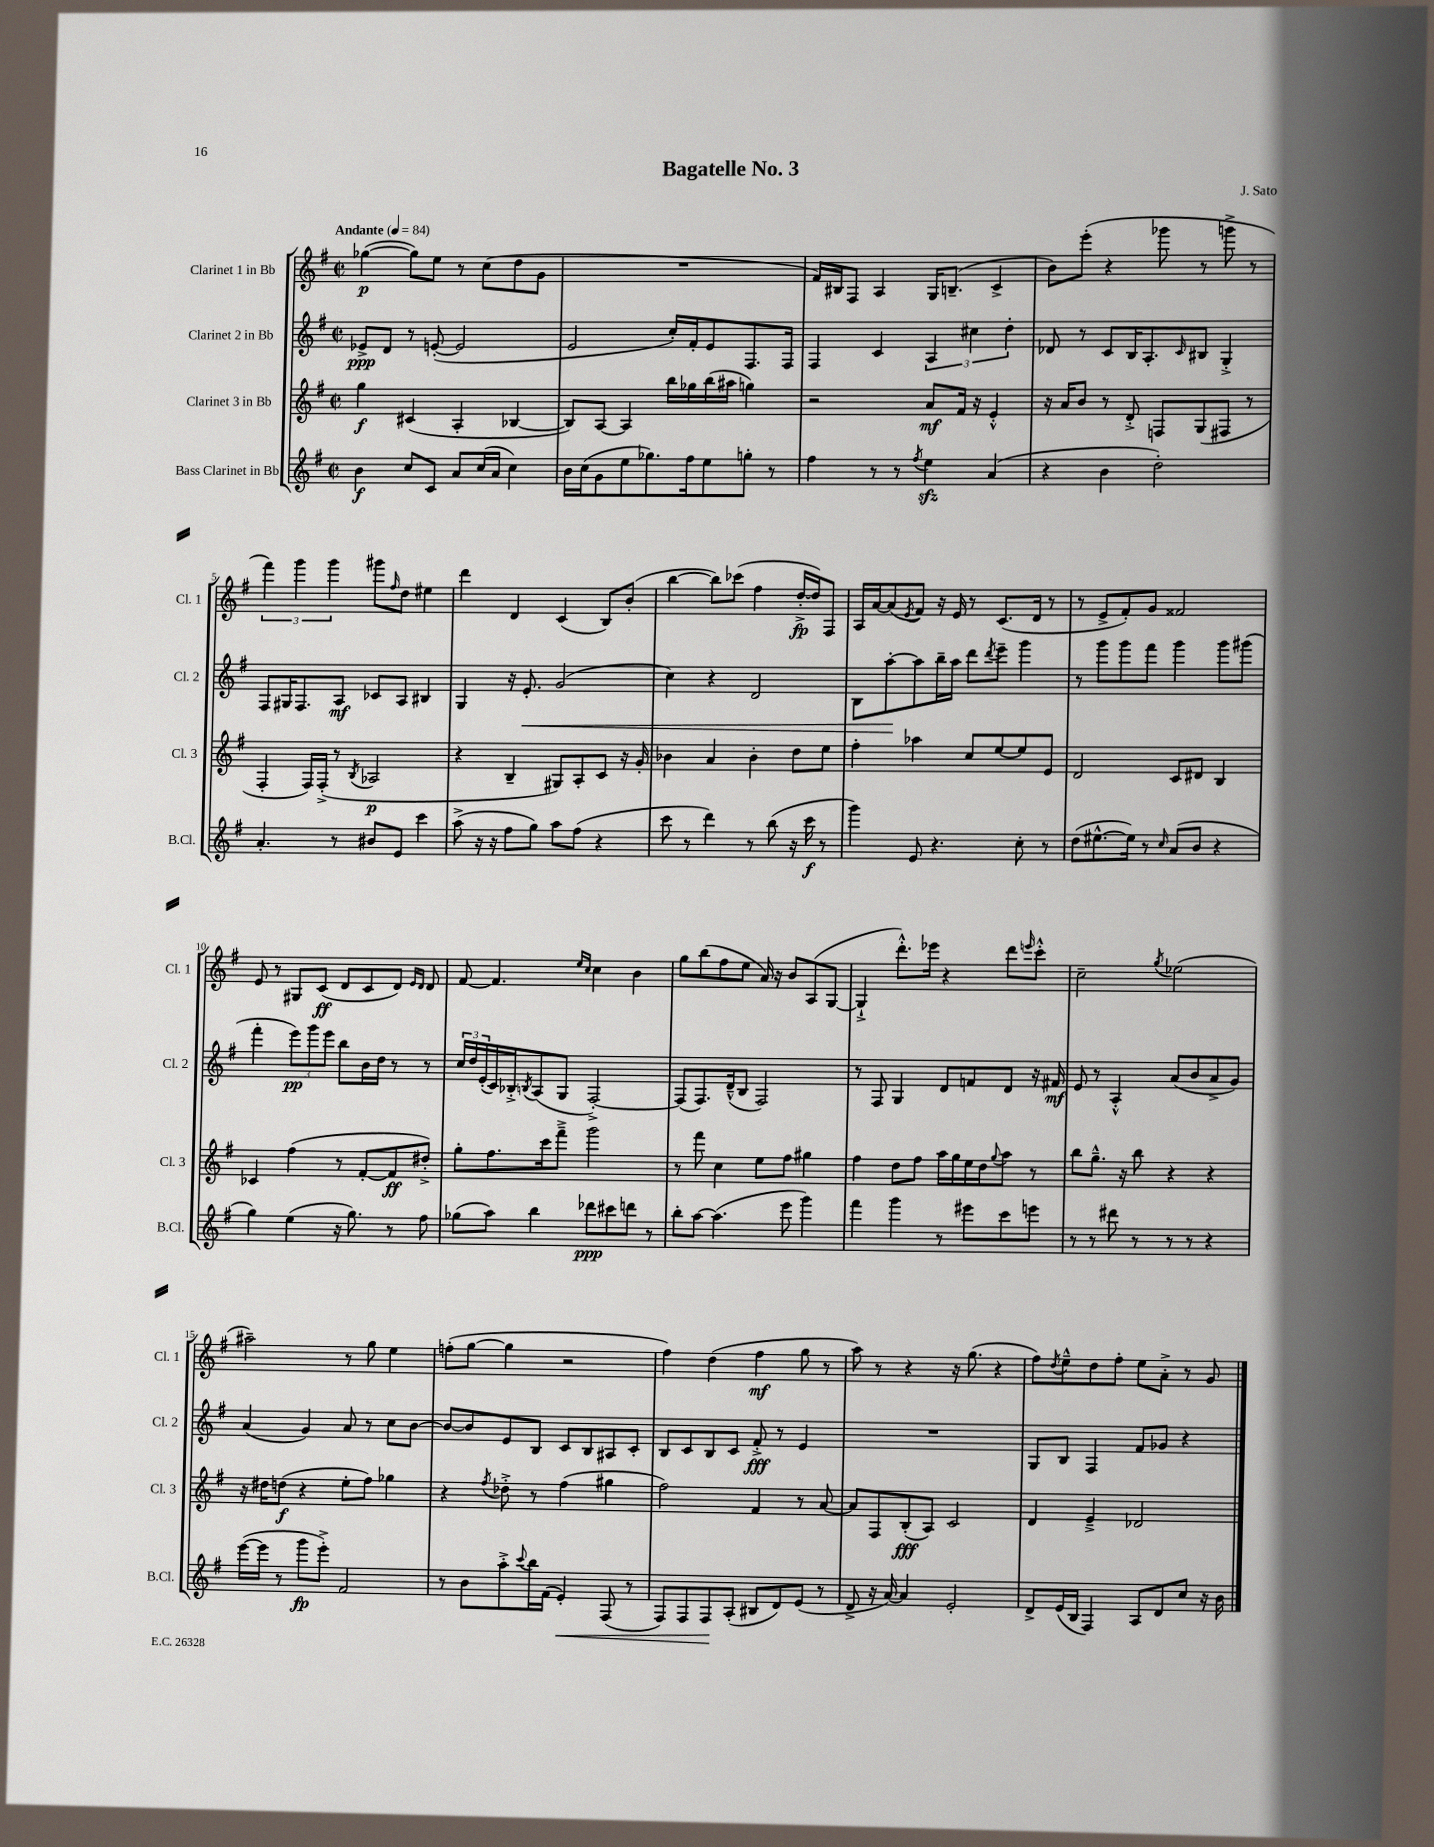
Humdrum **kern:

**kern	**dynam	**kern	**dynam	**kern	**dynam	**kern	**dynam
*part4	*part4	*part3	*part3	*part2	*part2	*part1	*part1
*staff4	*staff4	*staff3	*staff3	*staff2	*staff2	*staff1	*staff1
*I"Bass Clarinet in Bb	*	*I"Clarinet 3 in Bb	*	*I"Clarinet 2 in Bb	*	*I"Clarinet 1 in Bb	*
*I'B.Cl.	*	*I'Cl. 3	*	*I'Cl. 2	*	*I'Cl. 1	*
*clefG2	*	*clefG2	*	*clefG2	*	*clefG2	*
*k[f#]	*	*k[f#]	*	*k[f#]	*	*k[f#]	*
*M2/2	*	*M2/2	*	*M2/2	*	*M2/2	*
*met(c|)	*	*met(c|)	*	*met(c|)	*	*met(c|)	*
*MM84	*	*MM84	*	*MM84	*	*MM84	*
=1	=1	=1	=1	=1	=1	=1	=1
!	!	!	!	!	!	!LO:TX:a:B:t=Andante	!
4b\	f	4gg\	f	8e-X^/L	ppp	([4gg-X\	p
.	.	.	.	8d/J	.	.	.
8cc/L	.	(4c#X/	.	8r	.	8gg-\L])	.
8c/J	.	.	.	([8en'/	.	8ee\J	.
8a/L	.	4A'/	.	2e/]	.	8r	.
(16cc/L	.	.	.	.	.	(8cc\L	.
16a/JJ	.	.	.	.	.	.	.
4cc\)	.	[4B-X/	.	.	.	8dd\	.
.	.	.	.	.	.	8g\J	.
=2	=2	=2	=2	=2	=2	=2	=2
16b\LL	.	8B-/L])	.	2e/	.	1r	.
(16cc\J	.	.	.	.	.	.	.
8g\	.	[8A/J	.	.	.	.	.
8ee\	.	4A/]	.	.	.	.	.
8.gg-X\)	.	.	.	.	.	.	.
.	.	16bb\LL	.	16cc'/LL)	.	.	.
16ff#\k	.	16gg-X\	.	16f#'/J	.	.	.
8ee\	.	(16bb\	.	8e/	.	.	.
.	.	16aa#X\JJ	.	.	.	.	.
8ggn'\J	.	4ggn\)	.	8.F#/	.	.	.
8r	.	.	.	.	.	.	.
.	.	.	.	16F#/Jk	.	.	.
=3	=3	=3	=3	=3	=3	=3	=3
4ff#\	.	2r	.	4F#/	.	16f#/LL)	.
.	.	.	.	.	.	16B#X/J	.
.	.	.	.	.	.	8F#/J	.
8r	.	.	.	4c/	.	4A/	.
8r	.	.	.	.	.	.	.
8qff#/	.	.	.	.	.	.	.
4eezz\	.	8a/L	mf	6A/	.	16G/KL	.
.	.	.	.	.	.	(8.Bn~/J	.
.	.	16f#/Jk	.	.	.	.	.
.	.	.	.	6cc#X\	.	.	.
.	.	16r	.	.	.	.	.
(4a/	.	4e'^^/	.	.	.	4c^/	.
.	.	.	.	6dd'\	.	.	.
=4	=4	=4	=4	=4	=4	=4	=4
4r	.	16r	.	8d-X/	.	8b\L)	.
.	.	16a/KL	.	.	.	.	.
.	.	8b/J	.	8r	.	(8eee'\J	.
4b\	.	8r	.	8c/L	.	4r	.
.	.	8d'^/	.	16B/K	.	.	.
.	.	.	.	8.A'/	.	.	.
2dd'\)	.	8Fn/L	.	.	.	8ggg-X\	.
.	.	.	.	16qqc/	.	.	.
.	.	(8G/	.	8B#X/J	.	8r	.
.	.	8F#X/J	.	4G'^/	.	8gggn^\	.
.	.	8r	.	.	.	8r	.
!!LO:LB:g=z
=5	=5	=5	=5	=5	=5	=5	=5
4.a'/	.	4F#'/	.	8F#/L	.	6fff#\)	.
.	.	.	.	16G#X/K	.	.	.
.	.	.	.	.	.	6ggg\	.
.	.	.	.	8.F#/	.	.	.
.	.	16F#/LL)	.	.	.	.	.
.	.	(16F#'^/JJ	.	.	.	.	.
.	.	.	.	.	.	6ggg\	.
8r	.	8r	.	8A/J	mf	.	.
.	.	8qB/	.	.	.	.	.
8b#X/L	.	2A-X/	p	8c-X/L	.	8ggg#X\L	.
.	.	.	.	.	.	16qqff#/	.
8e/J	.	.	.	8A/J	.	8dd\J	.
4ccc\	.	.	.	4B#X/	.	4ee#X\	.
=6	=6	=6	=6	=6	=6	=6	=6
(8aa^\	.	4r	.	4G/	.	4ddd\	.
16r	.	.	.	.	.	.	.
16r	.	.	.	.	.	.	.
8ff#\L	.	4B~/	.	16r	.	4d/	.
!	!	!	!	!	!LO:HP:b	!	!
.	.	.	.	8.e'/	<	.	.
8gg\J)	.	.	.	.	.	.	.
8aa\L	.	8G#X/L)	.	(2g/	.	(4c/	.
(8ff#\J	.	8A'/	.	.	.	.	.
4r	.	8c/J	.	.	.	8B/L)	.
.	.	16r	.	.	.	(8b'/J	.
.	.	16g'/	.	.	.	.	.
=7	=7	=7	=7	=7	=7	=7	=7
8ccc\	.	4b-X\	.	4cc\)	.	[4bb\	.
8r	.	.	.	.	.	.	.
4ddd\)	.	4a/	.	4r	.	8bb\L])	.
.	.	.	.	.	.	(8ccc-X\J	.
8r	.	4b-'\	.	2d/	.	4ff#\	.
(8bb\	.	.	.	.	.	.	.
16r	.	8dd\L	.	.	.	[16dd'^/LL	fp
16ccc\	f	.	.	.	.	16dd/J])	.
8r	.	8ee\J	.	.	.	8F#/J	.
=8	=8	=8	=8	=8	=8	=8	=8
4ggg\)	.	4ff#'\	.	8B\L	.	16A/LL	.
.	.	.	.	.	.	[16a/J	.
.	.	.	.	[8aa'\	.	(8a/]	.
.	.	.	.	.	.	8qe/	.
8e/	.	4aa-X\	.	8aa\]	[	8f#/J)	.
4.r	.	.	.	16bb~\L	.	16r	.
.	.	.	.	16aa\JJ	.	16e/	.
.	.	8cc/L	.	8ddd\L	.	8r	.
.	.	.	.	8qddd/	.	.	.
.	.	[8ee/	.	8eee~\J	.	(8.c/L	.
8cc'\	.	8ee/]	.	4ggg\	.	.	.
.	.	.	.	.	.	16d/Jk	.
8r	.	8e/J	.	.	.	8r	.
=9	=9	=9	=9	=9	=9	=9	=9
(8dd\L	.	2d/	.	8r	.	8r	.
[8.ee#X^^\	.	.	.	8ggg\L	.	8e^/L	.
.	.	.	.	8ggg\	.	8f#'/)	.
16ee#\Jk])	.	.	.	.	.	.	.
8r	.	.	.	8fff#\J	.	8g/J	.
16qqcc/	.	.	.	.	.	.	.
(8a/L	.	8c/L	.	4ggg\	.	2f##X/	.
8b/J	.	8d#X/J	.	.	.	.	.
4r	.	4B/	.	8ggg\L	.	.	.
.	.	.	.	(8ggg#X\J	.	.	.
!!LO:LB:g=z
=10	=10	=10	=10	=10	=10	=10	=10
4gg\)	.	4c-X/	.	4fff#'\	.	8e/	.
.	.	.	.	.	.	8r	.
(4ee\	.	(4ff#\	.	12eee\L)	pp	8G#X/L	.
.	.	.	.	12ggg\	.	.	.
.	.	.	.	.	.	(8c/J	ff
.	.	.	.	12eee\J	.	.	.
16r	.	8r	.	8bb\L	.	8d/L	.
8.gg\)	.	.	.	.	.	.	.
.	.	[8f#'/L	.	16b\L	.	8c/	.
.	.	.	.	16dd\JJ	.	.	.
8r	.	8f#/]	ff	8r	.	8d/J)	.
.	.	.	.	.	.	16qqe/LL	.
.	.	.	.	.	.	16qqd/JJ	.
8ff#\	.	8dd#X'^/J)	.	8r	.	8d/	.
=11	=11	=11	=11	=11	=11	=11	=11
(8gg-X\L	.	8gg'\L	.	24cc/LL	.	[8f#/	.
.	.	.	.	24dd/	.	.	.
.	.	.	.	(24e'/	.	.	.
8aa\J)	.	8.ff#\	.	16c/)	.	4.f#/]	.
.	.	.	.	16B-X'^/J	.	.	.
.	.	.	.	8qBn/	.	.	.
4bb\	.	.	.	(8A/	.	.	.
.	.	16ccc\k	.	.	.	.	.
.	.	8fff#~^\J	.	8G/J	.	.	.
.	.	.	.	.	.	16qqee/LL	.
.	.	.	.	.	.	16qqcc/JJ	.
8ddd-X\L	ppp	2ggg\	.	[2F#'^/)	.	4cc\	.
8ccc#X\	.	.	.	.	.	.	.
8dddn\J	.	.	.	.	.	4b\	.
8r	.	.	.	.	.	.	.
=12	=12	=12	=12	=12	=12	=12	=12
8bb'\L	.	8r	.	(8F#/L]	.	8gg\L	.
[8aa\J	.	8fff#\	.	8.F#/)	.	(8bb\	.
(4.aa\]	.	4cc\	.	.	.	8ff#\	.
.	.	.	.	(16d~^^/k	.	.	.
.	.	.	.	8B/J	.	8ee\J	.
.	.	8ee\L	.	2F#/)	.	16a/)	.
.	.	.	.	.	.	16r	.
8eee\	.	8ff#\J	.	.	.	8b/L	.
4ggg\)	.	4gg#X\	.	.	.	(8A/	.
.	.	.	.	.	.	[8G/J	.
=13	=13	=13	=13	=13	=13	=13	=13
4fff#\	.	4ff#\	.	8r	.	4G`^/]	.
.	.	.	.	8F#/	.	.	.
4ggg\	.	8dd\L	.	4G/	.	8.ddd'^^\L)	.
.	.	8ff#\J	.	.	.	.	.
.	.	.	.	.	.	16eee-X\Jk	.
8r	.	16aa\LL	.	8d/L	.	4r	.
.	.	16gg\	.	.	.	.	.
8eee#X\L	.	16ee\	.	8fn/	.	.	.
.	.	16dd\J	.	.	.	.	.
.	.	8qqgg/	.	.	.	.	.
8ccc\	.	8aa\J	.	8d/J	.	8ddd\L	.
.	.	.	.	.	.	16qqeeen/	.
8eeen\J	.	8r	.	16r	.	8ccc'^^\J	.
.	.	.	.	16f#X/	mf	.	.
=14	=14	=14	=14	=14	=14	=14	=14
8r	.	8bb\L	.	8e/	.	2cc~\	.
8r	.	8.gg~^^\J	.	8r	.	.	.
8ddd#X\	.	.	.	4A'^^/	.	.	.
.	.	16r	.	.	.	.	.
8r	.	8bb\	.	.	.	.	.
.	.	.	.	.	.	8qgg/	.
8r	.	4r	.	(8a/L	.	(2ee-X\	.
8r	.	.	.	8b/	.	.	.
4r	.	4r	.	8a^/	.	.	.
.	.	.	.	8g/J)	.	.	.
!!LO:LB:g=z
=15	=15	=15	=15	=15	=15	=15	=15
([16eee\LL	.	16r	.	(4a/	.	2aa#X~\)	.
16eee\JJ]	.	16dd#X\KL	.	.	.	.	.
8r	.	(8ddn\J	f	.	.	.	.
8ggg\L	fp	4r	.	4g/)	.	.	.
8eee'^\J)	.	.	.	.	.	.	.
2f#/	.	8ee'\L	.	8a/	.	8r	.
.	.	8ff#\J)	.	8r	.	8gg\	.
.	.	4gg-X\	.	8cc\L	.	4ee\	.
.	.	.	.	[8b\J	.	.	.
=16	=16	=16	=16	=16	=16	=16	=16
8r	.	4r	.	8b/L_	.	(8ffn'\L	.
8b\L	.	.	.	8b/]	.	[8gg\J	.
.	.	8qff#/	.	.	.	.	.
8aa'^\	.	8dd-X'^\	.	8e/	.	4gg\]	.
8qqccc/	.	.	.	.	.	.	.
16bb\L	.	8r	.	8B/J	.	.	.
(16f#\JJ	.	.	.	.	.	.	.
!	!LO:HP:b	!	!	!	!	!	!
4e'/)	<	(4ff#\	.	8c/L	.	2r	.
.	.	.	.	8B/	.	.	.
(8F#/	.	4gg#X\	.	8A#X/	.	.	.
8r	.	.	.	8c'/J	.	.	.
=17	=17	=17	=17	=17	=17	=17	=17
8F#/L)	.	2ff#\)	.	8B/L	.	4ff#\)	.
8F#/	.	.	.	8c/	.	.	.
8F#/	.	.	.	8B/	.	(4dd\	.
(8A'/J	[	.	.	8c/J	.	.	.
8B#X/L	.	4f#/	.	8f#'^/	fff	4ff#\	mf
8d/)	.	.	.	8r	.	.	.
(8e/J	.	8r	.	4e/	.	8gg\	.
8r	.	[8a/	.	.	.	8r	.
=18	=18	=18	=18	=18	=18	=18	=18
8d^/	.	8a/L]	.	1r	.	8aa\)	.
16r	.	8F#/	.	.	.	8r	.
[16a/)	.	.	.	.	.	.	.
4a/]	.	(8B'/	fff	.	.	4r	.
.	.	8A/J)	.	.	.	.	.
2e'/	.	2c/	.	.	.	16r	.
.	.	.	.	.	.	(8.gg\	.
.	.	.	.	.	.	4r	.
=19	=19	=19	=19	=19	=19	=19	=19
8d^/L	.	4d/	.	8G/L	.	8ff#\L)	.
.	.	.	.	.	.	8qdd/	.
(16e/L	.	.	.	8B/J	.	8ee~^^\	.
16B/JJ	.	.	.	.	.	.	.
4F#/)	.	4e~^/	.	4F#/	.	8dd\	.
.	.	.	.	.	.	8ff#'\J	.
8A/L	.	2d-X/	.	8f#/L	.	8ee\L	.
8d/	.	.	.	8g-X/J	.	8a'^\J	.
8cc/J	.	.	.	4r	.	8r	.
16r	.	.	.	.	.	8g/	.
16b\	.	.	.	.	.	.	.
==	==	==	==	==	==	==	==
*-	*-	*-	*-	*-	*-	*-	*-
